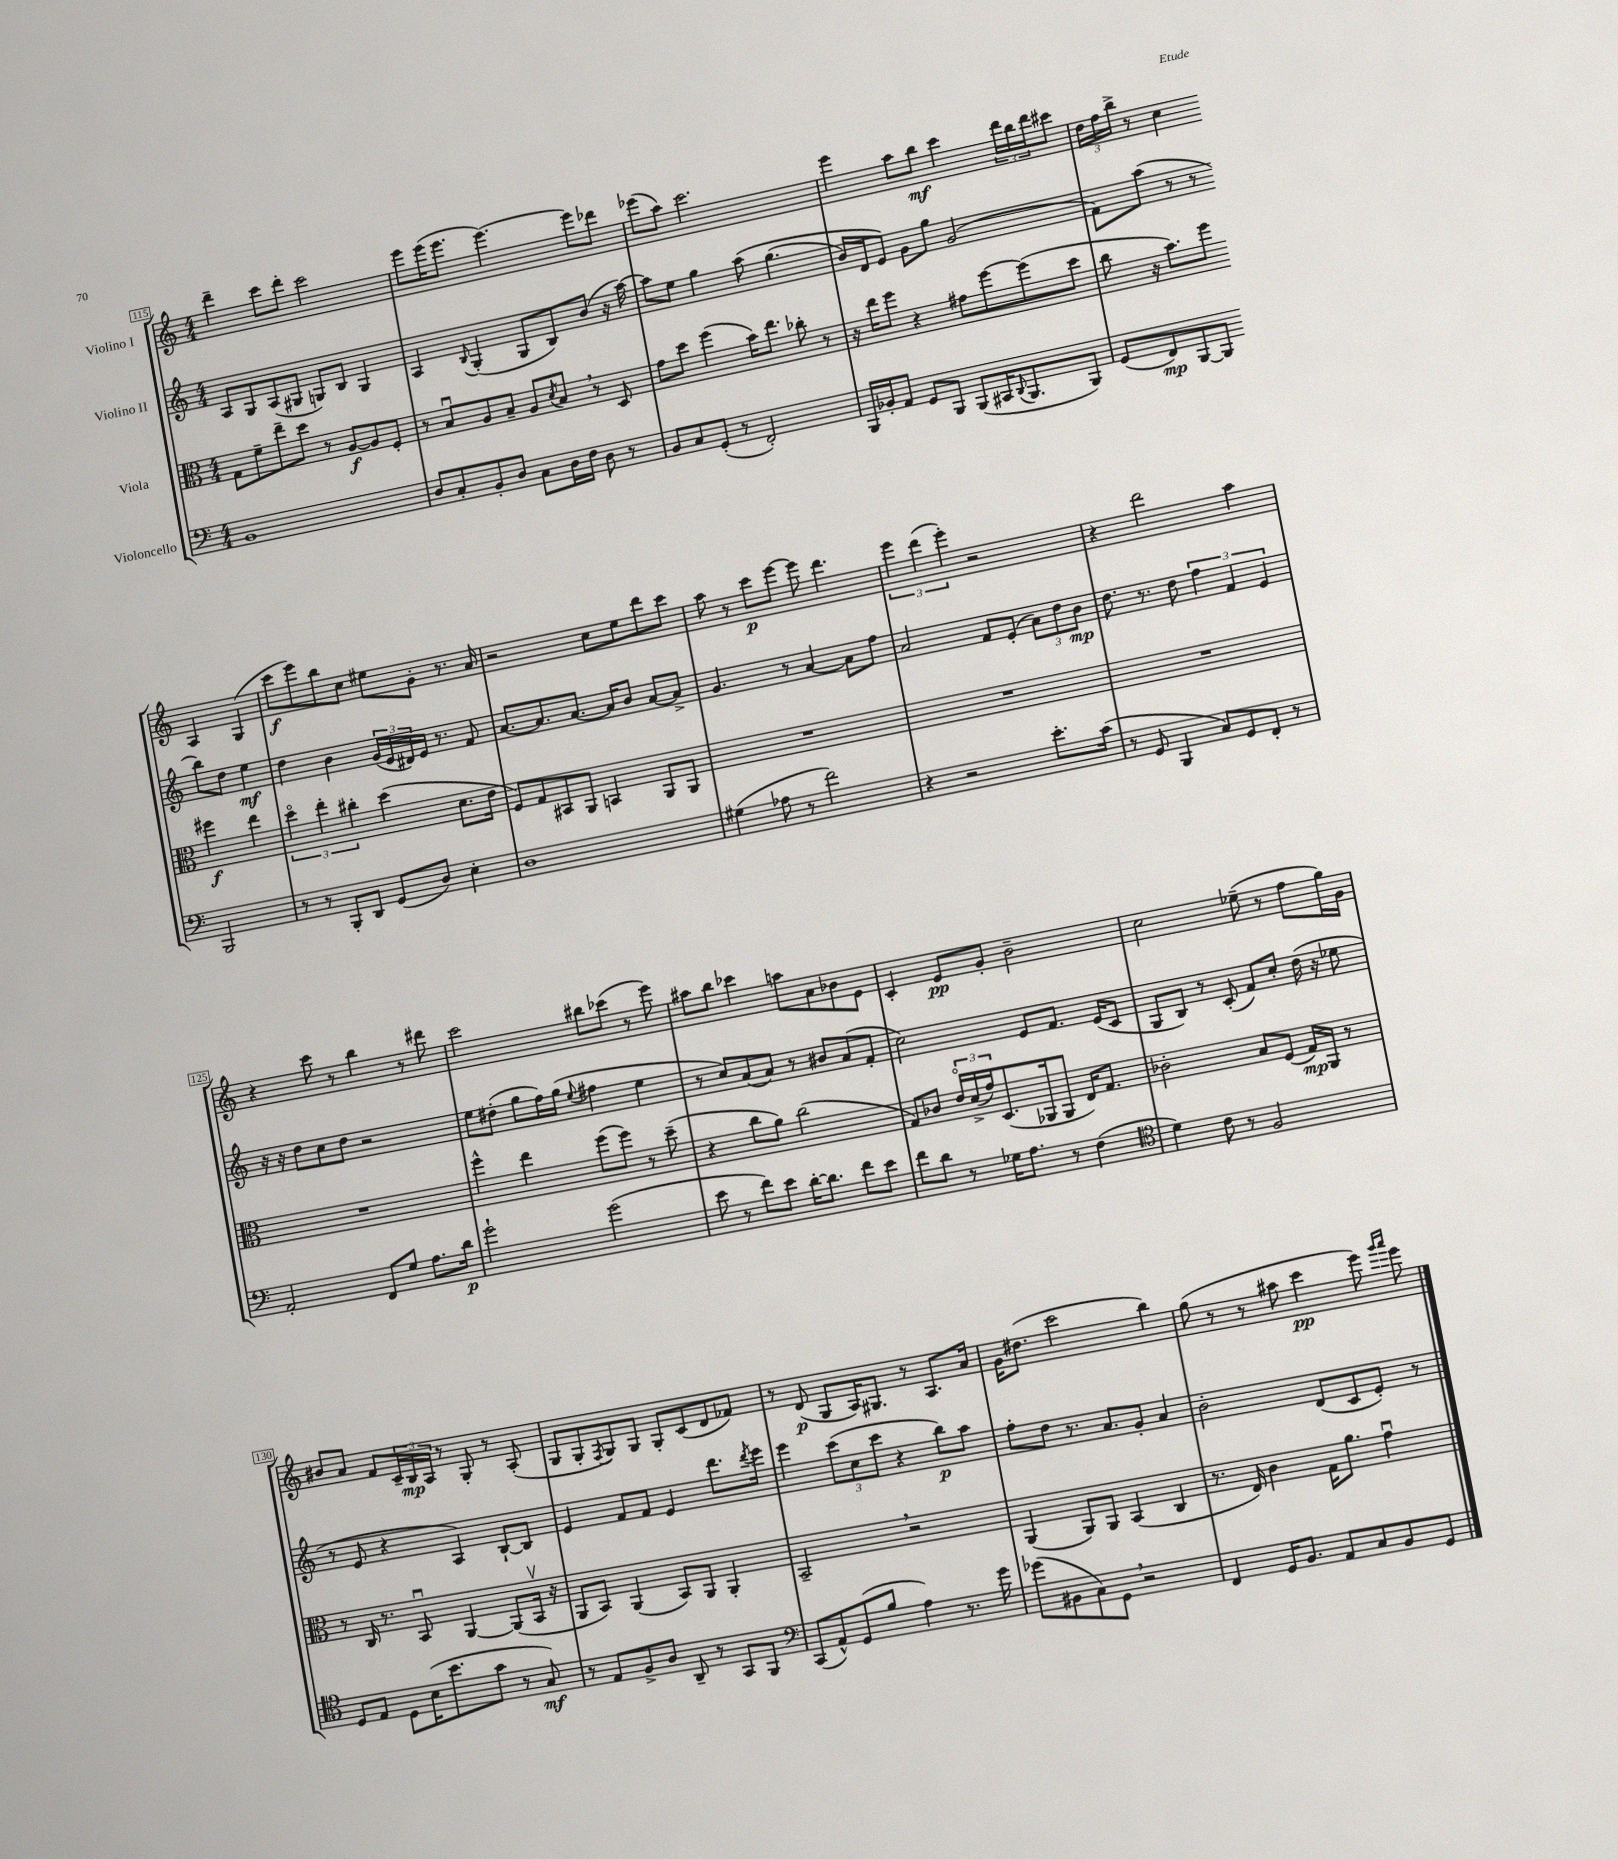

**kern	**kern	**kern	**kern
*staff4	*staff3	*staff2	*staff1
*clefF4	*clefC3	*clefG2	*clefG2
*k[]	*k[]	*k[]	*k[]
*M4/4	*M4/4	*M4/4	*M4/4
1BB	8G	8A	4ddd~
.	8f~	8G	.
.	8ee~	(8A	8ccc
.	8dd	8G#	8ddd'
.	8r	8G)	2ccc
.	[8A	8B	.
.	8A]	4G	.
.	8F'	.	.
=	=	=	=
8D	8r	4A	8eee
8C'	8Bu	.	(16eee
.	.	.	8.eee
.	.	8qqB	.
8BB'	8A	(4G'	.
8D	8B~	.	[4.eee)
8C	8A	8G	.
.	8qd	.	.
16D	8B	8B)	.
16F	.	.	.
8D	8r	(8b	8eee]
8r	8D	16r	8ddd-
.	.	[16aa)	.
=	=	=	=
8BB	8g	8aa]	(8eee-
8C	8dd	8ee	8aa)
(8GG'	(4ff	4gg	2.ccc
8r	.	.	.
2FF')	16b)	&(8aa	.
.	8.ee	.	.
.	.	(4.gg	.
.	8cc-'	.	.
.	8r	.	.
=	=	=	=
16BBB	16r	16b)	4eee
16BB-'	16ee	16d	.
8AA	8ff	8e&)	.
8GG	4r	8g	8aa
8BBB	.	8gg	8bb
(8BBB	8g#	(2g	4ccc
16CC#	[8ff	.	.
8qqDD	.	.	.
8.BBB	.	.	.
.	(8ff]	.	24ddd
.	.	.	24bb
.	.	.	24ddd
8BBB)	8dd	.	8ccc#
=	=	=	=
(8GG	8cc	8f)	24dd
.	.	.	24ff
.	.	.	24bb^
8FF)	16r	(8aa	8r
.	8.b)	.	.
[8BBB	.	8r	4cc
8BBB]	8ff	8r	.
2BBB	4ff#	8bb)	4A
.	.	8dd	.
.	4ee	4ee	(4G
=	=	=	=
8r	6ddo	4dd	8ccc
8r	.	.	8eee)
.	6ee'	.	.
8BBB'	.	4b	8bb
.	6cc#'	.	.
8DD	.	.	8cc
(8GG	(4dd	(24g	8ee#
.	.	24e	.
.	.	24d#)	.
8D)	.	16e	8g'
.	.	8.r	.
4E'	8.d	.	8.r
.	.	8f	.
.	16e	.	16a
=	=	=	=
1D	8F)	[8.a	2r
.	8G	.	.
.	.	8.a]	.
.	8BB#	.	.
.	8AA	[8.a	.
.	4BB	.	8cc
.	.	16a]	.
.	.	8b	8ee
.	8AA	[8a	8ddd
.	8AA	8a^]	8ccc
=	=	=	=
(4G#	1r	4.g	8aa
.	.	.	8r
8A-	.	.	8ccc
8r	.	8r	[8eee
2f)	.	[4a	8eee]
.	.	.	4.ddd
.	.	8a]	.
.	.	8ff	.
=	=	=	=
4r	1r	2a	6eee
.	.	.	(6ddd
2r	.	.	.
.	.	.	6eee')
.	.	8f	2r
.	.	(8e'	.
8.e'	.	12a)	.
.	.	12dd	.
.	.	12b	.
(16c	.	.	.
=	=	=	=
8r	1r	8.dd	4r
8GG	.	.	.
.	.	8.r	.
4BBB	.	.	2ddd
.	.	8dd	.
8C)	.	6ff	.
8GG	.	.	.
.	.	6f	.
8FF'	.	.	4aa
.	.	6e	.
8r	.	.	.
=	=	=	=
2AA'	1r	16r	4r
.	.	16r	.
.	.	8dd	.
.	.	8cc	8ccc
.	.	8dd	8r
8FF	.	2r	4bb
8G	.	.	.
8.A	.	.	8r
.	.	.	8ddd#
16d	.	.	.
=	=	=	=
2g`	4ff^^	8ee	2ccc
.	.	(8dd#'	.
.	4ee	8gg	.
.	.	16ff)	.
.	.	(16gg	.
.	.	8qqee	.
(2g	(8ff	4ff#	8bb#
.	8ff)	.	(8ccc-
.	8r	4ee	8r
.	(8dd~	.	8eee)
=	=	=	=
8e	4r	8r	8aa#
8r	.	8cc)	8bb
8f)	8cc	(8a	4ccc-
8e	8a)	8a)	.
[16d'	(2cc	8r	8aa
8.d]	.	.	.
.	.	8b#	8a
8f	.	(8a	8b-
8e	.	8f'	8e
=	=	=	=
8f	8G)	2cc)	4c'
8d	8c-	.	.
8r	24eo	.	8e
.	(24d^	.	.
.	24g)	.	.
16G-	(8.D	.	8g'
8.A	.	.	.
.	.	8e	2b~
.	16AA-	.	.
8r	8AA-	8.f	.
(4F	16E)	.	.
.	8.G	(16e	.
.	.	8c	.
=	=	=	=
*clefC4	*	*	*
4d)	2c-'	8G	2cc
.	.	8B)	.
8c	.	8r	.
8r	.	(8c'	.
2F	8B	8f)	(8ee-~
.	(8F	8cc'	8r
.	16G)	(16dd	8ff
.	16AA	16r	.
.	8r	8ee-	16gg)
.	.	.	16g
=	=	=	=
8D	8r	8r	8b#
8E	16C	8e	8a
.	8.r	.	.
8D	.	4r	8f
(16B	8BBu	.	24c~
.	.	.	24B
8.b	.	.	.
.	.	.	24A
.	[4AA	4A)	8r
8g	.	.	8G'
8r	(8AA]	[8B`	8r
8G)	16BBv	8B]	(8A'
.	16r	.	.
=	=	=	=
8r	8AA	4e	8G
8E	8BB)	.	8G'
.	.	.	8qF
8F^	(4AA	8f	8G)
8A	.	8f	8G
8AA~	8BB)	4e	8G'
8r	8AA	.	(8c
8GG	4AA'	8.ddd	8d
8FF	.	.	8f-)
.	.	8qddd	.
.	.	16eee	.
=	=	=	=
*clefF4	*	*	*
(8CC	2BB~	4eee	8r
8AA^^)	.	.	(8d
(8GG	.	(12ccc	8G
.	.	12cc	.
8B	.	.	16A)
.	.	12ccc	.
.	.	.	8.G#
4A)	2r	4r	.
.	.	.	8r
8.r	.	8bb)	8.A
.	.	8aa	.
16g	.	.	16a
=	=	=	=
(8g-	(4AA	8ff'	16g
.	.	.	(8.dd#
8BB#	.	8dd	.
8C)	8AA)	8.r	2ccc
8GG	8AA	.	.
.	.	8.a	.
2r	(4BB	.	.
.	.	8g'	.
.	4C	4a	4bb)
=	=	=	=
4FF	8.r	2b'	(8gg
.	.	.	8r
.	16E)	.	.
16GG	4c	.	8r
8.BB	.	.	.
.	.	.	8aa#
8AA	16G	(8d	4ccc
.	8.a	.	.
8C	.	8c	.
8BB	4gu	8e')	8eee)
.	.	.	16qqggg
.	.	.	16qqaaa
8GG	.	8r	8eee
==	==	==	==
*-	*-	*-	*-
